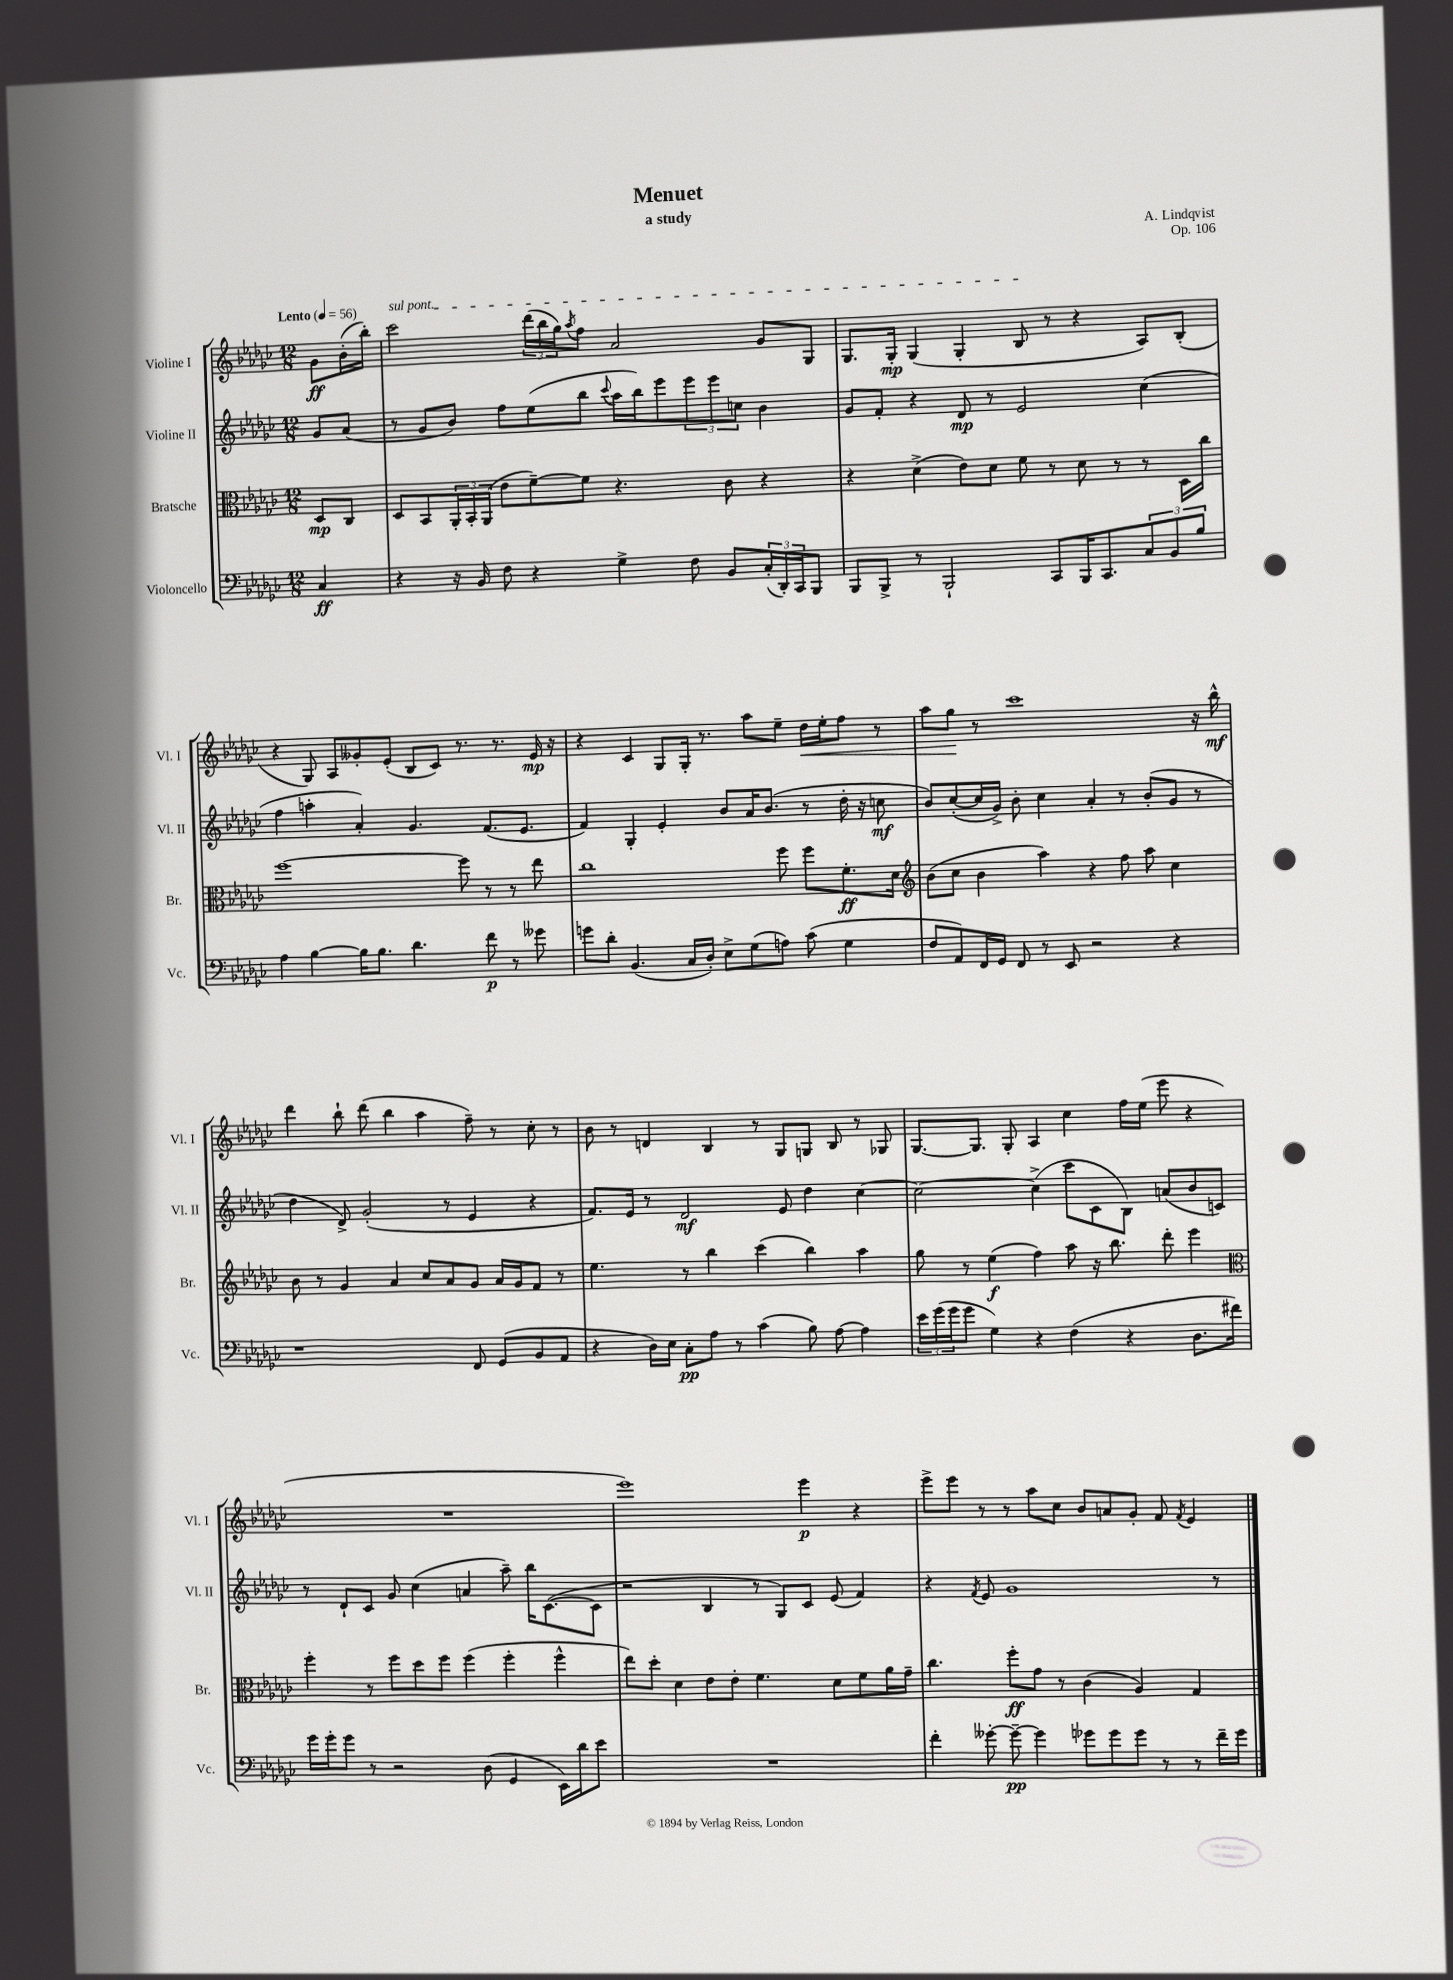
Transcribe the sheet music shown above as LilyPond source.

\header { title = "Menuet" composer = "A. Lindqvist" subtitle = "a study" opus = "Op. 106" }
<<
\new StaffGroup <<
\new Staff = "s0" \with { instrumentName = "Violine I" shortInstrumentName = "Vl. I" } {
    \clef treble \key ges \major \numericTimeSignature \time 12/8 \partial 4 \tempo "Lento" 4 = 56
    ges'8\ff bes'16-.( bes''16-.) |
    \once \override TextSpanner.bound-details.left.text = \markup { \italic "sul pont." } ces'''2\startTextSpan \tuplet 3/2 { des'''16( bes''16 ges''16) } \acciaccatura { aes''8 } f''8 aes'2 ges'8 ges8 |
    ges8. ges16-.\mp ges4( ges4-. bes8\stopTextSpan r8 r4 aes8) bes8-.( |
    r4 ges8) aes8 geses'8-. ees'8-.( bes8 ces'8) r8. r8. ees'16\mp r16 |
    r4 ces'4 ges8 ges16-. r8. aes''8 ees''8-- des''16\< ees''16-. f''8 r8 |
    aes''8 ges''8\! r8 ces'''1 r16 bes''16-^\mf |
    des'''4 bes''8-! des'''8( bes''4 aes''4 f''8--) r8 ces''8-. r8 |
    bes'8 r8 d'4 bes4 r8 ges8 g8 bes8 r8 ges8 |
    ges8.~ ges8. ges8-. aes4 ces''4 f''16 ees''16( ees'''8 r4 |
    R1. |
    ees'''1) ees'''4\p r4 |
    ees'''8-> ees'''8 r8 r8 aes''8 ces''8 bes'8 a'8 ges'8-. f'8 \acciaccatura { f'8 } ees'4 \bar "|." |
}
\new Staff = "s1" \with { instrumentName = "Violine II" shortInstrumentName = "Vl. II" } {
    \clef treble \key ges \major \numericTimeSignature \time 12/8 \partial 4
    ges'8 aes'8( |
    r8 ges'8 bes'8) f''8 ees''8( bes''8 \appoggiatura { ces'''8 } aes''16 bes''16) ees'''8 \tuplet 3/2 { ees'''8 ees'''8 c''8 } bes'4 |
    ges'8 f'8-. r4 des'8\mp r8 ees'2 ces''4( |
    f''4 a''4-. aes'4-.) ges'4. f'8.( ees'8. |
    f'4) ges4-. ees'4-. bes'8 aes'16 bes'8.( r8 des''16-. r16 c''8\mf |
    bes'8) ces''8~-.( ces''16 ges'16->) bes'8-. ces''4 aes'4-. r8 bes'8-.( ges'8 r8 |
    des''4 des'8->) ges'2-.( r8 ees'4 r4 |
    f'8.) ees'16 r8 des'2\mf ees'8 des''4 ces''4~ |
    ces''2~ ces''4->( ces'''8 ces'8 bes8) a'8( bes'8 c'8) |
    r8 des'8-! ces'8 ges'8 ces''4( a'4 aes''8--) bes''16 ces'8.~( ces'8 |
    r2 bes4 r8 ges8) ces'8 ees'8( f'4) |
    r4 \acciaccatura { f'8 } ees'8 ges'1 r8 \bar "|." |
}
\new Staff = "s2" \with { instrumentName = "Bratsche" shortInstrumentName = "Br." } {
    \clef alto \key ges \major \numericTimeSignature \time 12/8 \partial 4
    des8\mp ces8 |
    des8 bes,8 \tuplet 3/2 { aes,16-. bes,16-. aes,16( } ees'8 f'8~--) f'8 r4. ces'8 r4 |
    r4 des'4->( ees'8) des'8 f'8 r8 des'8 r8 r8 des16 ces''16 |
    f''1~ f''8 r8 r8 ees''8 |
    ces''1 f''8 f''8 f'8.-.\ff des'16 |
    \clef treble bes'8( ces''8 bes'4 aes''4) r4 f''8 aes''8 ces''4 |
    bes'8 r8 ges'4 aes'4 ces''8 aes'8 ges'8 aes'16 ges'16 f'8 r8 |
    ees''4. r8 bes''4 ces'''4( bes''4) aes''4 |
    ges''8 r8 ees''4\f( f''4) aes''8 r16 bes''8. des'''8-. ees'''4 |
    \clef alto f''4-. r8 f''8 des''8 f''8 f''4( f''4-. f''4-^ |
    ees''8) des''8-. des'4 ees'8 ees'8-. f'4. des'8 f'8 aes'16 ges'16-- |
    ces''4. f''8-.\ff ges'8 r8 ces'4( aes4) ges4 \bar "|." |
}
\new Staff = "s3" \with { instrumentName = "Violoncello" shortInstrumentName = "Vc." } {
    \clef bass \key ges \major \numericTimeSignature \time 12/8 \partial 4
    ces4\ff |
    r4 r16 bes,16 f8 r4 ges4-> f8 bes,8 \tuplet 3/2 { ces16-.( des,16-.) ces,16 } bes,,8 |
    bes,,8 bes,,8-> r8 bes,,2-! ces,8 bes,,16 ces,8. \tuplet 3/2 { ces8 bes,8 bes8 } |
    aes4 bes4~ bes16 bes8. des'4. f'8\p r8 geses'8 |
    g'8 des'8-. bes,4.( ces16 des16-.) ees8-> ges8( a8) ces'8( ges4 |
    f8 aes,8) f,16 ges,16 f,8 r8 ees,8 r2 r4 |
    r1 f,8 ges,8( bes,8 aes,8 |
    r4 des16) ees16 ces8-.\pp aes8 r8 ces'4( bes8) aes8~ aes4 |
    \tuplet 3/2 { ees'16 ges'16( ges'16 } ges'8 ges4) r4 f4( r4 des8. fis'16) |
    ges'16 ges'16-. ges'8 r8 r2 des8( ges,4 ees,16) des'16 ees'8 |
    R1. |
    f'4-. geses'8~-. geses'8~--\pp geses'4 ges'8 ges'8 ges'8 r8 r8 f'16-- ges'16 \bar "|." |
}
>>
>>
\layout { \context { \Score \remove "Bar_number_engraver" } }
